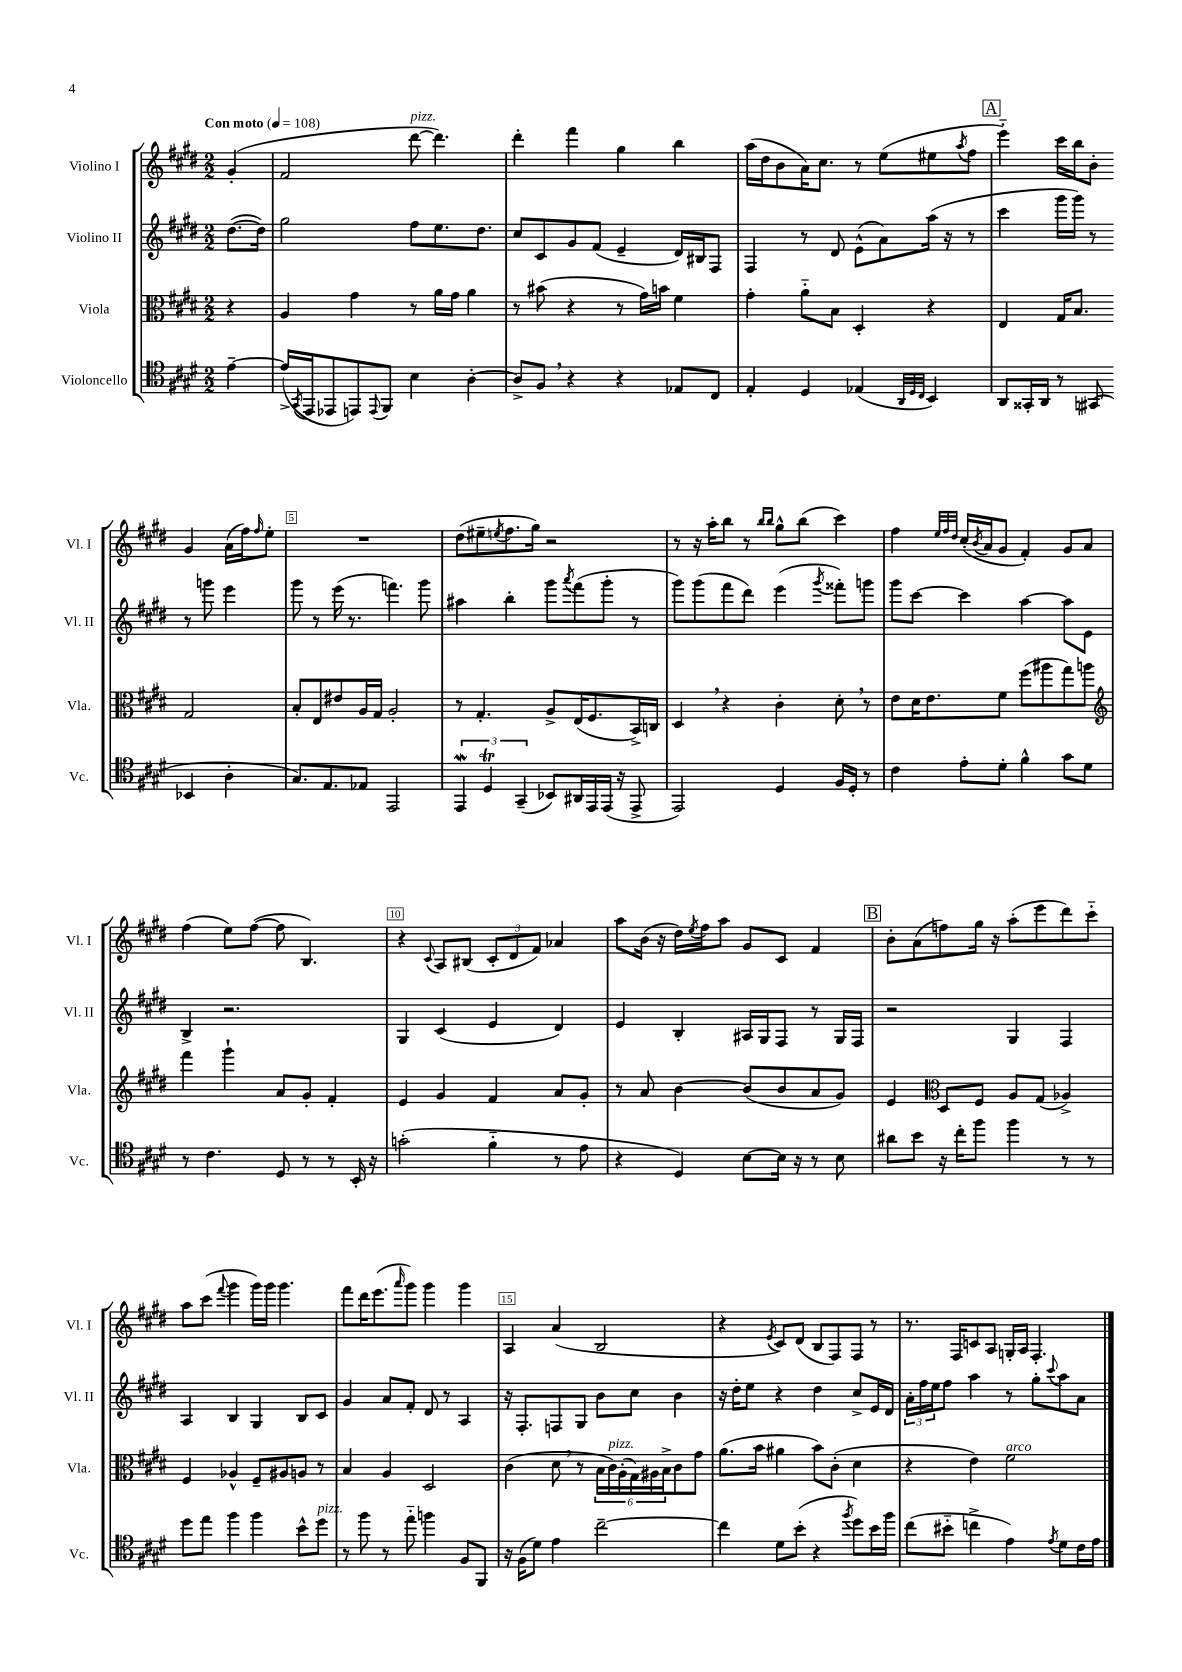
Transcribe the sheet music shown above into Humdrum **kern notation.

**kern	**kern	**kern	**kern
*staff4	*staff3	*staff2	*staff1
*clefC4	*clefC3	*clefG2	*clefG2
*k[f#c#g#d#]	*k[f#c#g#d#]	*k[f#c#g#d#]	*k[f#c#g#d#]
*M2/2	*M2/2	*M2/2	*M2/2
*MM108	*MM108	*MM108	*MM108
[4e~	4r	([8.dd#	(4g#'
.	.	16dd#])	.
=	=	=	=
(16e^]	4A	2gg#	2f#
8qGG#	.	.	.
16EE	.	.	.
8EE-	.	.	.
8EE)	4g#	.	.
8qqEE	.	.	.
8FF#	.	.	.
4B	8r	8ff#	[8ddd#
.	16a	8.ee	4.ddd#])
.	16g#	.	.
[4A'	4a	.	.
.	.	8.dd#	.
=	=	=	=
8A^]	8r	8cc#	4ddd#'
8F#	(8b#	8c#	.
4r	4r	8g#	4fff#
.	.	(8f#	.
4r	8r	4e~	4gg#
.	16g#)	.	.
.	16b	.	.
8E-	4f#	16d#)	4bb
.	.	16B#	.
8C#	.	8F#	.
=	=	=	=
4E'	4g#'	4F#	(16aa
.	.	.	16dd#
.	.	.	8b
4D#	8a'~	8r	16a)
.	.	.	8.cc#
.	8B	8d#	.
(4E-	4D#'	(8e^^	8r
.	.	8a)	(8ee
32qqAA	.	.	.
32qqD#	.	.	.
32qqC#	.	.	.
4BB)	4r	(16aa	8ee#
.	.	16r	.
.	.	.	8qaa
.	.	8r	8ff#
=	=	=	=
8AA	4E	4ccc#	4eee'~)
16GG##'	.	.	.
16AA	.	.	.
8r	16G#	16ggg#	16ccc#
.	8.B	16ggg#)	16bb
(8GG#	.	8r	8b'
4BB-	2G#	8r	4g#
.	.	8ggg	.
4A'	.	4eee	(16a
.	.	.	16ff#)
.	.	.	16qqff#
.	.	.	8ee'
=	=	=	=
8.G#)	8B'	8ggg#	1r
.	8E	8r	.
8.E	.	.	.
.	8e#	(16eee	.
.	.	8.r	.
8E-	16A	.	.
.	16G#	.	.
2EE	2A'	4.fff)	.
.	.	8ggg#	.
=	=	=	=
6EE	8r	4aa#	(8dd#
.	4.G#'	.	8ee#~
6D#	.	.	.
.	.	.	8qee
.	.	4bb'	8.ff#
(6GG#~	.	.	.
.	.	.	16gg#)
8BB-)	8A^	8ggg#	2r
.	.	8qaaa	.
16AA#	(16E	(8fff#	.
16EE	8.F#	.	.
(16EE	.	8ggg#'	.
16r	.	.	.
8EE^	16BB^)	8r	.
.	16C	.	.
=	=	=	=
2EE)	4D#	8ggg#)	8r
.	.	(8ggg#	16r
.	.	.	16aa'
.	4r	8fff#	8bb
.	.	8ddd#)	8r
.	.	.	16qqbb
.	.	.	16qqbb
4D#	4c#'	(4eee	8gg#^^
.	.	.	(8bb
.	.	8qggg#	.
16F#	8d#'	8fff##')	4ccc#)
16D#'	.	.	.
8r	8r	8ggg	.
=	=	=	=
4c#	8e	8ggg#	4ff#
.	16d#	[8ccc#	.
.	8.e	.	.
.	.	.	32qqee
.	.	.	32qqff#
.	.	.	32qqdd#
8e'	.	4ccc#]	(16cc#'
.	.	.	8qb
.	.	.	16a
8d#'	8f#	.	8g#
4f#^^	(8ff#	[4aa	4f#')
.	8aa#	.	.
8g#	8gg#)	8aa]	8g#
8d#	8aa	8e	8a
=	=	=	=
*	*clefG2	*	*
8r	4fff#	4B^	(4ff#
4.c#	.	.	.
.	4ggg#`	2.r	8ee)
.	.	.	([8ff#
8D#	8a	.	8ff#]
8r	8g#'	.	4.B)
8r	4f#'	.	.
16BB'	.	.	.
16r	.	.	.
=	=	=	=
(2g'	4e	4G#	4r
.	.	.	8qqc#
.	4g#	(4c#	8A
.	.	.	(8B#
4f#'~	4f#	4e	12c#'
.	.	.	12d#
.	.	.	12f#)
8r	8a	4d#)	4a-
8e	8g#'	.	.
=	=	=	=
4r	8r	4e	8aa
.	8a	.	(16b
.	.	.	16r
4D#)	[4b	4B'	16dd#)
.	.	.	8qee
.	.	.	16ff#
.	.	.	8aa
[8B	(8b]	16A#	8g#
.	.	16G#	.
16B]	8b	8F#	8c#
16r	.	.	.
8r	8a	8r	4f#
8B	8g#)	16G#	.
.	.	16F#	.
=	=	=	=
8a#	4e	2r	8b'
8b	.	.	(8a
*	*clefC3	*	*
16r	8D#	.	8ff)
16cc#'	.	.	.
8ff#	8F#	.	16gg#
.	.	.	16r
4ff#	8A	4G#	(8aa'
.	(8G#	.	8eee
8r	4A-^)	4F#	8ddd#)
8r	.	.	8ccc#'~
=	=	=	=
8dd#	4F#	4A	8aa
8ee	.	.	(8ccc#
.	.	.	8qqfff#
4ff#	4A-^^	4B	4ggg#
4ff#	8F#~	4G#	16ggg#)
.	.	.	16ggg#
.	8A#	.	4.ggg#
8b^^	8A	8B	.
8dd#	8r	8c#	.
=	=	=	=
8r	4B	4g#	8fff#
8ff#	.	.	16ddd#
.	.	.	(8.eee
8r	4A	8a	.
.	.	.	16qqaaa
8ee'~	.	8f#'	8ggg#)
4ff	2D#	8d#	4ggg#
.	.	8r	.
8F#	.	4A	4ggg#
8FF#	.	.	.
=	=	=	=
16r	(4c#	16r	4A
(16F#	.	8.F#'	.
8d#)	.	.	.
4e	8d#	8F	(4a
.	8r	8G#	.
[2cc#~	24B	8b	2B
.	24c#)	.	.
.	(24A'	.	.
.	24G#)	8cc#	.
.	24A#	.	.
.	24B^	.	.
.	8c#	4b	.
.	8g#	.	.
=	=	=	=
4cc#]	(8.a	16r	4r
.	.	16dd#'	.
.	.	8ee	.
.	16b	.	.
.	.	.	8qe
8d#	4a#	4r	8c#)
(8b'	.	.	(8d#
4r	8b)	4dd#	8B
.	(8c#'	.	8F#)
8qff#	.	.	.
8dd#)	4d#	8cc#^	8F#
16b	.	16e	8r
16ff#	.	16d#	.
=	=	=	=
(8cc#	4r	24a'	8.r
.	.	24ff#	.
.	.	24ee	.
8b#'~	.	8ff#	.
.	.	.	16F#
4cc^	4e)	4aa	8c
.	.	.	8A
4e)	2f#	8r	16G'
.	.	.	16A
.	.	8gg#'	4.F#'
8qe	.	8qqccc#	.
8d#	.	8aa	.
16c#	.	8a	.
16e	.	.	.
==	==	==	==
*-	*-	*-	*-
